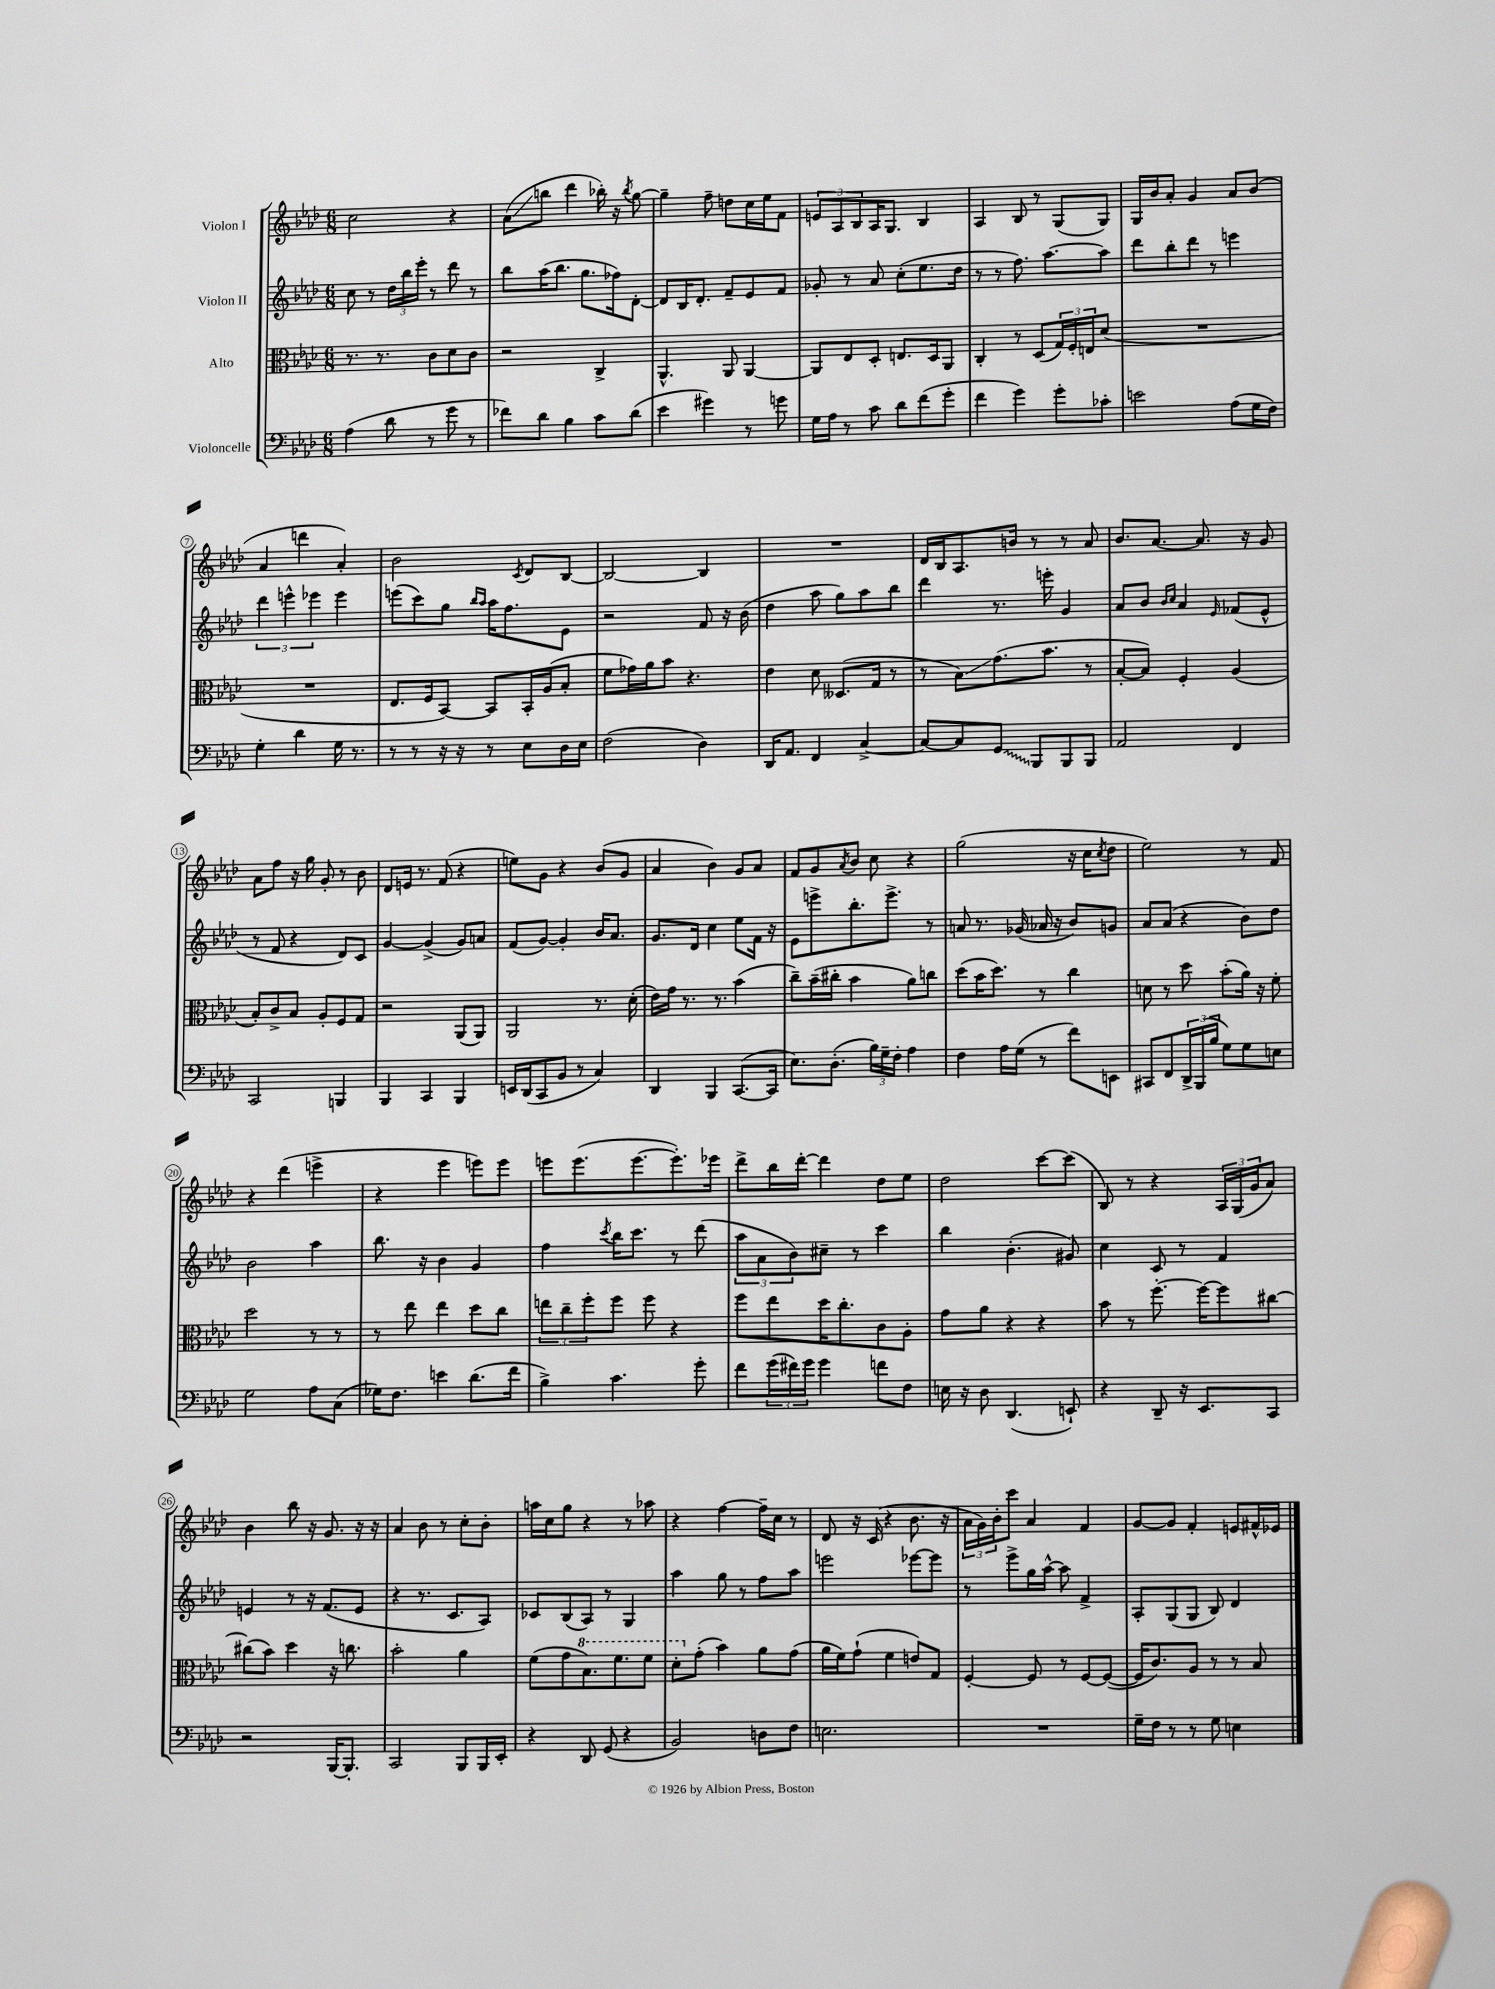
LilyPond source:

<<
\new StaffGroup <<
\new Staff = "s0" \with { instrumentName = "Violon I" } {
    \clef treble \key aes \major \numericTimeSignature \time 6/8
    c''2 r4 |
    aes'8\glissando( b''8 des'''4 bes''16-.) r16 \acciaccatura { bes''8 } g''8~ |
    g''4-- f''8-- d''8 c''16 ees''16 f'8 |
    \tuplet 3/2 { e'8 aes8 bes8 } aes16 g8. bes4 |
    aes4 bes8 r8 g8( g8) |
    g16 bes'16 aes'8-. g'4 aes'8 bes'8( |
    aes'4 d'''4 aes'4-.) |
    bes'2 \acciaccatura { c'8 } des'8 bes8~ |
    bes2~ bes4 |
    R2. |
    des'16 bes16 aes8. b'16 r8 r8 aes'8 |
    bes'8. aes'8.~ aes'8. r16 g'8 |
    aes'8 f''8 r16 g''16 g'8-. r8 bes'8 |
    des'8 e'16 r8. f'8( r4 |
    e''8) g'8 r4 bes'8( g'8 |
    aes'4 bes'4) g'8 aes'8 |
    f'8 g'8 \acciaccatura { aes'8 } bes'8 c''8 r4 |
    g''2( r16 c''16 \acciaccatura { c''8 } des''8 |
    ees''2) r8 f'8 |
    r4 des'''4( e'''4-> |
    r4 ees'''4 e'''8) e'''8 |
    e'''8 e'''8.( e'''8.~ e'''8.-.) ees'''16 |
    des'''8-> bes''16 des'''16~-. des'''4 des''8 ees''8 |
    des''2 c'''8~ c'''8( |
    bes8) r8 r4 \tuplet 3/2 { aes16 g16( g'16 } aes'8) |
    bes'4 bes''8 r16 g'8. r16 r16 |
    aes'4 bes'8 r8 c''8-. bes'8-. |
    a''16 c''16 g''8 r4 r8 aes''8 |
    r4 f''4~ f''16-- c''16 r8 |
    des'8 r16 c'16( r4 bes'8. r16 |
    \tuplet 3/2 { aes'16 g'16) bes'16-. } c'''8 aes'4 f'4 |
    g'8~ g'8 f'4-. e'8 fis'16-^ ees'16 \bar "|." |
}
\new Staff = "s1" \with { instrumentName = "Violon II" } {
    \clef treble \key aes \major \numericTimeSignature \time 6/8
    c''8 r8 \tuplet 3/2 { des''16 bes''16 ees'''16-. } r8 des'''8 r8 |
    bes''8 aes''16( bes''8. g''8. fes''16) des'8~-. |
    des'8 bes16 des'8.-. f'8-- ees'8 f'8 |
    ges'8-. r8 aes'8 c''8-.( ees''8. des''16 |
    r8 r8 f''8.) aes''8.~ aes''8 |
    des'''8 bes''8-. des'''8 r8 e'''4 |
    \tuplet 3/2 { des'''4 e'''4-^ ees'''4 } ees'''4 |
    e'''8( c'''8) g''8 \grace { bes''16 aes''16 } aes''16 f''8. ees'8 |
    r2 f'8 r16 bes'16( |
    des''4 aes''8 g''8) aes''8 bes''8 |
    des'''4 r8. e'''16-. g'4 |
    aes'8 bes'8 \grace { bes'16 c''16 } aes'4 \grace { ees'16 } fes'8( ees'8-^ |
    r8 f'8 r4 des'8) c'8 |
    g'4~ g'4->( g'8) a'8 |
    f'8( g'8~) g'4-. bes'16 aes'8. |
    g'8. des'16 c''4 ees''8 f'16 r16 |
    ees'8 e'''8-> bes''8.-. e'''8.-> r8 |
    a'8 r8. ges'16( aes'16 r16 bes'8) g'8 |
    aes'8 aes'8( r4 bes'8) des''8 |
    bes'2 aes''4 |
    bes''8. r16 bes'4 g'4 |
    f''4 \acciaccatura { c'''8 } bes''16 c'''8. r8 des'''8( |
    \tuplet 3/2 { aes''8 aes'8 bes'8) } cis''8-- r8 c'''4 |
    bes''4 bes'4.-.( gis'8) |
    c''4 c'8 r8 f'4 |
    e'4 r8 r16 f'8.( e'8 |
    r4 r8. c'8. aes8) |
    ces'8 bes8( aes8) r8 g4 |
    aes''4 g''8 r8 f''8 aes''8 |
    e'''2 ees'''8~ ees'''8 |
    r8 ees'''8-> g''16 aes''16~-^ aes''8 f'4-> |
    aes8-. g8( g8 bes8) des'4 \bar "|." |
}
\new Staff = "s2" \with { instrumentName = "Alto" } {
    \clef alto \key aes \major \numericTimeSignature \time 6/8
    r8. r8. c'8 des'8 c'8 |
    r2 c4-> |
    aes,4.-^ aes,8 aes,4~ |
    aes,8 ees8 des8-. e8. des16 aes,8 |
    c4-. r8 des8( \tuplet 3/2 { g16) f16-. e16 } des'8( |
    R2. |
    R2. |
    ees8. f16 bes,8~) bes,8 bes,16-. aes16( bes8-. |
    f'8 ges'16) aes'16 bes'8 r4. |
    ees'4 des'8 deses8.( g16 r8 |
    r8 bes8\glissando) g'8.( bes'8. r8 |
    bes8~-. bes8) f4-. aes4( |
    bes8-.) c'8-> bes8 aes8-. f8 g8 |
    r2 aes,8( aes,8) |
    aes,2 r8. des'16-.( |
    ees'16) g'16 r8. r8. bes'4( |
    c''8--) bes'16--( cis''16-. bes'4 aes'8) c''8 |
    des''8( bes'16 des''8.) r8 c''4 |
    d'8 r8 des''8 bes'8-.( aes'16) r16 f'8-. |
    des''2 r8 r8 |
    r8 ees''8 ees''4 des''8 c''8 |
    \tuplet 3/2 { e''8 c''8-- f''8-. } f''8 f''8 r4 |
    f''8 ees''8 des''16 c''8.-. c'8 aes8-. |
    g'8 aes'8 r4 r4 |
    bes'8 r8 f''8.~-. f''16~ f''8 cis''8~ |
    cis''8( bes'8) des''4 r16 c''8. |
    bes'2-. aes'4 |
    f'8( g'8 \ottava #1 bes'8.) f''8. f''8 |
    des''8-. \ottava #0 g'8-.( bes'4) aes'8 g'8( |
    aes'16 f'16) g'8-!( f'4 e'8) g8 |
    f4~-. f8 r8 f8~ f8~( |
    f16 c'8.) aes8 r8 r8 bes8 \bar "|." |
}
\new Staff = "s3" \with { instrumentName = "Violoncelle" } {
    \clef bass \key aes \major \numericTimeSignature \time 6/8
    aes4( des'8 r8 g'8 r8 |
    fes'8) des'8 bes4 c'8 des'8( |
    ees'4 gis'4) r8 g'8 |
    g16 aes16 r8 c'8 des'8 f'8( g'8-. |
    f'4 g'4) g'8-. ces'8-. |
    e'2 aes8( g16 f16) |
    g4-. des'4 g16 r8. |
    r8 r8 r16 r16 r8 ees8 des16 ees16 |
    f2( des4) |
    des,16 aes,8. f,4 c4~-> |
    c8~ c8 \once \override Glissando.style = #'zigzag g,8\glissando bes,,8 bes,,8 bes,,8 |
    aes,2 f,4 |
    c,2 b,,4 |
    bes,,4 c,4 bes,,4 |
    e,16 des,16( c,8 bes,8 r8 c4) |
    des,4 bes,,4 c,8.~( c,16 |
    ees8.) des8.-.( \tuplet 3/2 { bes16) g16-- f16-. } aes4 |
    f4 aes16 g16( r8 f'8) e,8 |
    cis,8 f,8 \tuplet 3/2 { des,16-> bes,,16( bes16 } g8) g8 e8 |
    g2 aes8 c8( |
    ges16) f8. e'4 des'8.( f'16 |
    bes4->) c'4. g'8-. |
    f'8 \tuplet 3/2 { g'16( fis'16) g'16 } g'4 f'8 f8 |
    e16 r16 des8 des,4.( e,8-!) |
    r4 des,8-- r16 ees,8. c,8 |
    r2 bes,,16~ bes,,8.-. |
    c,2 bes,,8 bes,,16 ees,16-. |
    r4 des,8 g,8( r4 |
    bes,2) d8 f8 |
    e2. |
    R2. |
    g16-- f16 r8 r8 g8 e4 \bar "|." |
}
>>
>>
\layout { \context { \Score \override BarNumber.stencil = #(make-stencil-circler 0.1 0.3 ly:text-interface::print) } }
